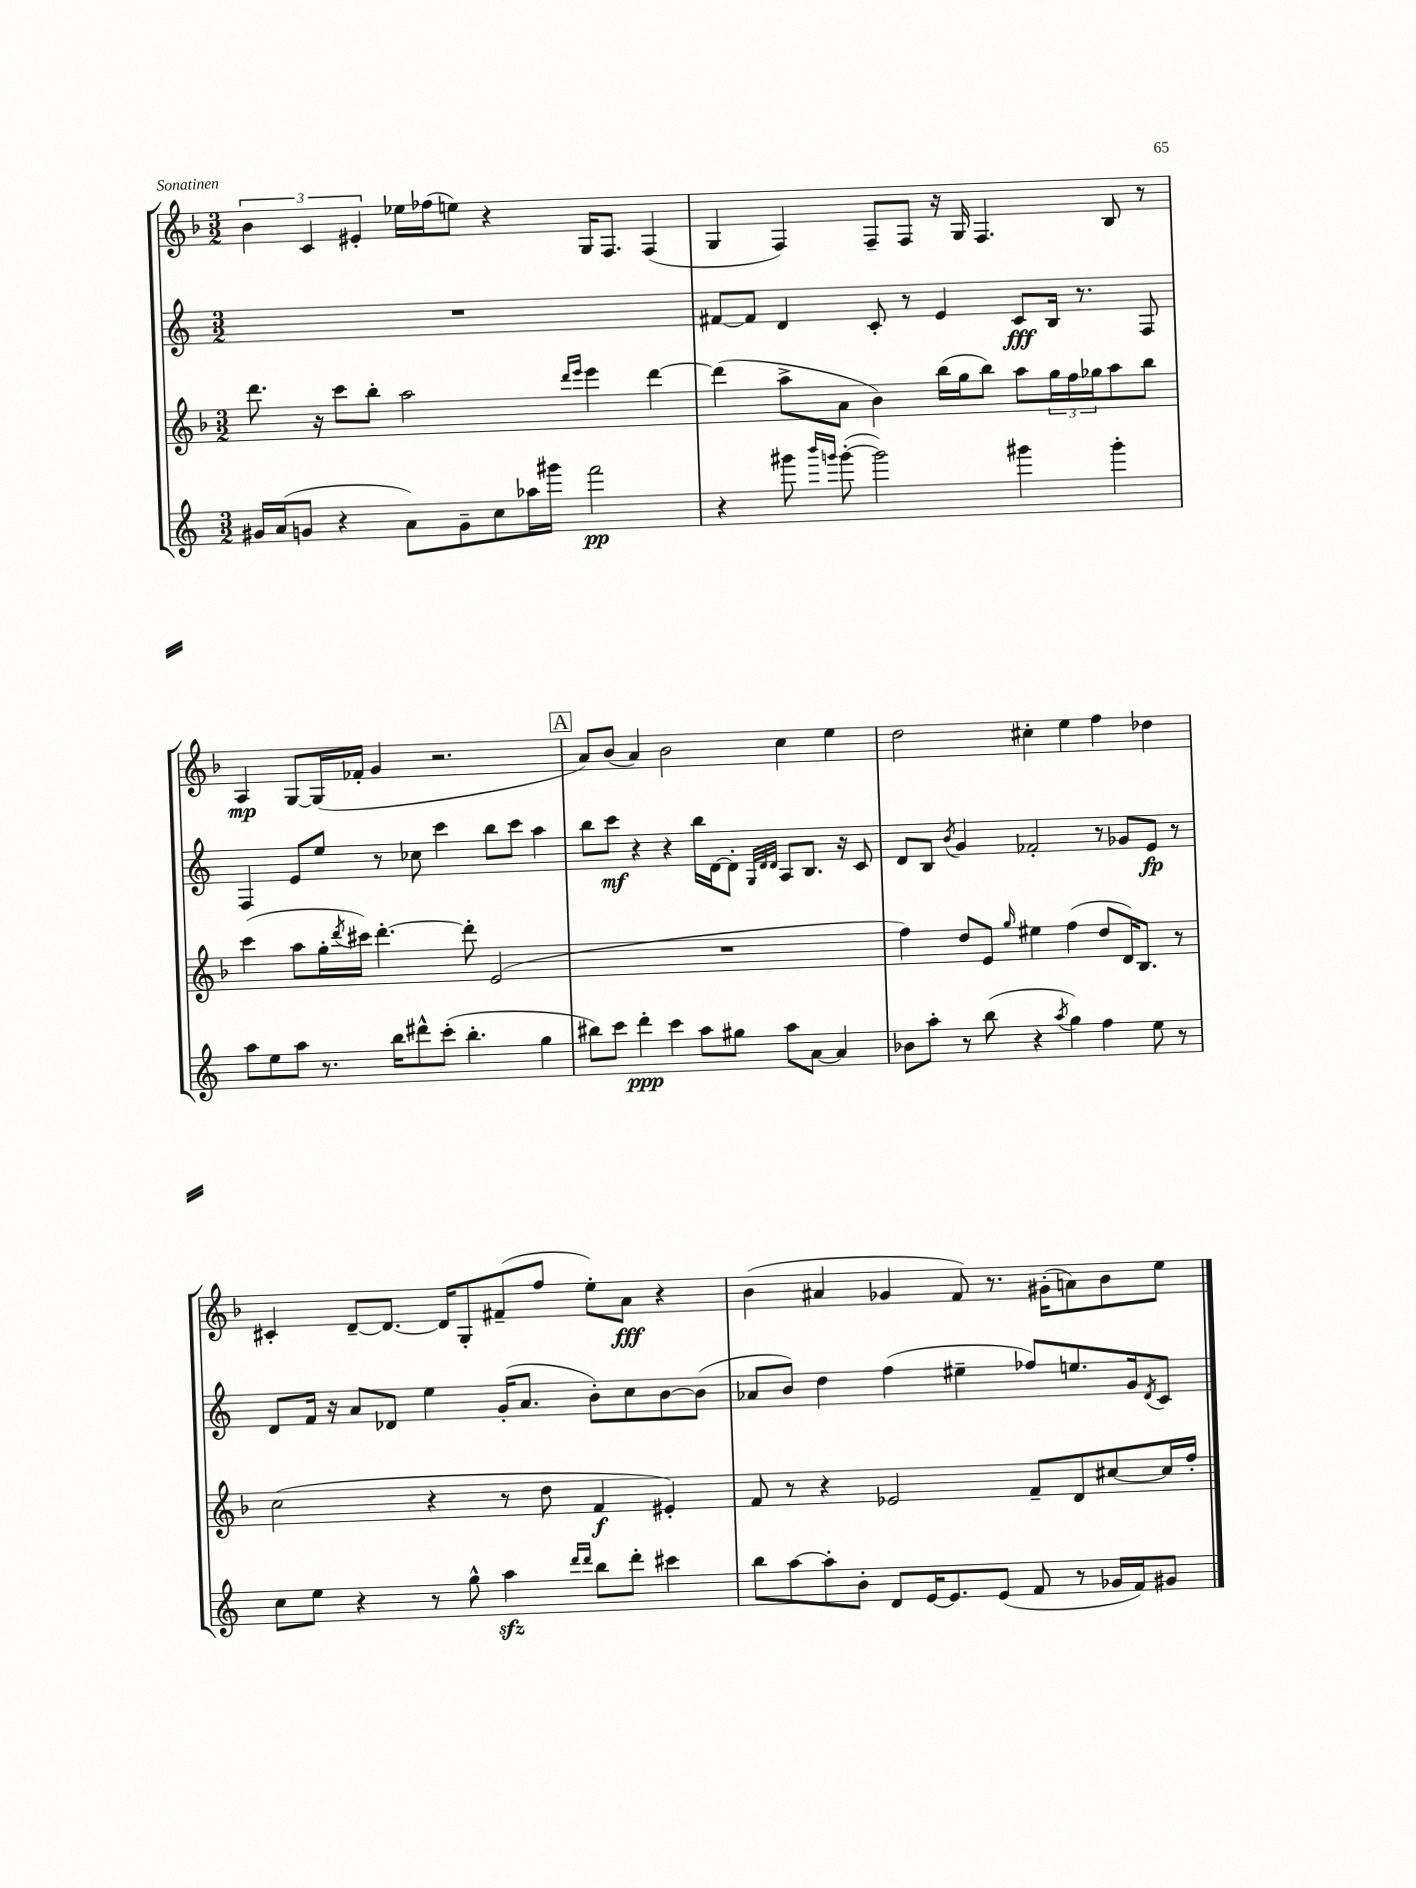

**kern	**dynam	**kern	**dynam	**kern	**dynam	**kern	**dynam
*part4	*part4	*part3	*part3	*part2	*part2	*part1	*part1
*staff4	*staff4	*staff3	*staff3	*staff2	*staff2	*staff1	*staff1
*clefG2	*	*clefG2	*	*clefG2	*	*clefG2	*
*k[]	*	*k[b-]	*	*k[]	*	*k[b-]	*
*M3/2	*	*M3/2	*	*M3/2	*	*M3/2	*
=22	=22	=22	=22	=22	=22	=22	=22
16g#X/LL	.	8.ddd\	.	1.r	.	6b-\	.
(16a/J	.	.	.	.	.	.	.
8gn/J	.	.	.	.	.	.	.
.	.	.	.	.	.	6c/	.
.	.	16r	.	.	.	.	.
4r	.	8ccc\L	.	.	.	.	.
.	.	.	.	.	.	6e#X'/	.
.	.	8bb-'\J	.	.	.	.	.
8a\L)	.	2aa\	.	.	.	16ee-X\LL	.
.	.	.	.	.	.	(16ff-X\J	.
8g~\	.	.	.	.	.	8een\J)	.
8cc\	.	.	.	.	.	4r	.
16aa-X\L	.	.	.	.	.	.	.
16ggg#X\JJ	.	.	.	.	.	.	.
.	.	16qqddd/LL	.	.	.	.	.
.	.	16qqeee/JJ	.	.	.	.	.
2fff\	pp	4eee\	.	.	.	16G/KL	.
.	.	.	.	.	.	8.F/J	.
.	.	[4ddd\	.	.	.	(4F/	.
=23	=23	=23	=23	=23	=23	=23	=23
4r	.	(4ddd\]	.	[8f#X/L	.	4G/	.
.	.	.	.	8f#/J]	.	.	.
8ggg#X\	.	8aa^\L	.	4d/	.	4F/)	.
16qqbbb/LL	.	.	.	.	.	.	.
16qqgggn/JJ	.	.	.	.	.	.	.
([8ggg'\	.	8a\J	.	.	.	.	.
2ggg\])	.	4b-\)	.	8c'/	.	8F~/L	.
.	.	.	.	8r	.	8F/J	.
.	.	(16bb-\LL	.	4e/	.	16r	.
.	.	16gg\J	.	.	.	16G/	.
.	.	8bb-\J)	.	.	.	4.F/	.
4ggg#X\	.	8aa\L	.	8c/L	fff	.	.
.	.	24gg\L	.	16B/Jk	.	.	.
.	.	24ff\	.	.	.	.	.
.	.	.	.	8.r	.	.	.
.	.	24gg-X\J	.	.	.	.	.
4ggg#'\	.	8aa\	.	.	.	8B-/	.
.	.	8bb-\J	.	8F/	.	8r	.
!!LO:LB:g=z
=24	=24	=24	=24	=24	=24	=24	=24
8aa\L	.	(4ccc\	.	4F/	.	4A/	mp
8ee\	.	.	.	.	.	.	.
8aa\J	.	8aa\L	.	8e/L	.	[8G/L	.
8.r	.	16gg'\L	.	8ee/J	.	(16G/L]	.
.	.	8qddd/	.	.	.	.	.
.	.	16ccc#X\JJ)	.	.	.	16f-X'/JJ	.
.	.	[4.ddd'\	.	8r	.	4g/	.
16bb\KL	.	.	.	.	.	.	.
8ddd#X^^\	.	.	.	8cc-X\	.	.	.
(8ccc'\J	.	.	.	4ccc\	.	2.r	.
4.bb'\	.	8ddd'\]	.	.	.	.	.
.	.	(2e/	.	8bb\L	.	.	.
.	.	.	.	8ccc\J	.	.	.
4gg\	.	.	.	4aa\	.	.	.
!!LO:REH:place=s1:t=A
=25	=25	=25	=25	=25	=25	=25	=25
8bb#X\L)	.	1.r	.	8bb\L	.	8a/L)	.
8ccc\J	.	.	.	8ccc\J	mf	(8b-/J	.
4ddd'\	ppp	.	.	4r	.	4a/)	.
4ccc\	.	.	.	4r	.	2b-\	.
8aa\L	.	.	.	16bb\LL	.	.	.
.	.	.	.	[16d\J	.	.	.
8gg#X\J	.	.	.	8d'\J]	.	.	.
.	.	.	.	32qqG/LLL	.	.	.
.	.	.	.	32qqd/	.	.	.
.	.	.	.	32qqd/JJJ	.	.	.
8aa\L	.	.	.	8A/L	.	4cc\	.
[8a\J	.	.	.	8.B/J	.	.	.
4a/]	.	.	.	.	.	4ee\	.
.	.	.	.	16r	.	.	.
.	.	.	.	8c/	.	.	.
=26	=26	=26	=26	=26	=26	=26	=26
8b-X\L	.	4ff\)	.	8d/L	.	2dd\	.
8aa'\J	.	.	.	8B/J	.	.	.
.	.	.	.	8qb/	.	.	.
8r	.	8dd/L	.	4g/	.	.	.
(8bb\	.	8e/J	.	.	.	.	.
.	.	16qqgg/	.	.	.	.	.
4r	.	4ee#X\	.	2f-X'/	.	4cc#X'\	.
8qaa/	.	.	.	.	.	.	.
4gg\)	.	(4ff\	.	.	.	4ee\	.
4ff\	.	8dd/L	.	8r	.	4ff\	.
.	.	16d/K)	.	8g-X/L	.	.	.
.	.	8.B-/J	.	.	.	.	.
8ee\	.	.	.	8e/J	fp	4dd-X\	.
8r	.	8r	.	8r	.	.	.
!!LO:LB:g=z
=27	=27	=27	=27	=27	=27	=27	=27
8cc\L	.	(2cc\	.	8d/L	.	4c#X'/	.
8ee\J	.	.	.	16f/Jk	.	.	.
.	.	.	.	16r	.	.	.
4r	.	.	.	8a/L	.	[8d~/L	.
.	.	.	.	8d-X/J	.	8.d/J_	.
8r	.	4r	.	4ee\	.	.	.
.	.	.	.	.	.	16d/KL]	.
8gg^^\	.	.	.	.	.	8G'/	.
4aazz\	.	8r	.	(16g'/KL	.	(8f#X~/	.
.	.	.	.	8.a/J	.	.	.
.	.	8dd\	.	.	.	8ff/J	.
16qqddd/LL	.	.	.	.	.	.	.
16qqddd/JJ	.	.	.	.	.	.	.
8bb\L	.	4f/	f	8b'\L)	.	8ee'\L)	.
8ddd'\J	.	.	.	8cc\	.	8a\J	fff
4ccc#X\	.	4e#X'/)	.	[8b\	.	4r	.
.	.	.	.	(8b\J]	.	.	.
=28	=28	=28	=28	=28	=28	=28	=28
8bb\L	.	8f/	.	8a-X/L	.	(4b-\	.
[8aa\	.	8r	.	8b/J)	.	.	.
8aa'\]	.	4r	.	4dd\	.	4a#X/	.
8b'\J	.	.	.	.	.	.	.
8d/L	.	2e-X/	.	(4ff\	.	4g-X/	.
[16e/K	.	.	.	.	.	.	.
8.e/]	.	.	.	.	.	.	.
.	.	.	.	4ee#X~\	.	8f/)	.
(8e/J	.	.	.	.	.	8.r	.
8f/	.	8f~/L	.	8ff-X/L)	.	.	.
.	.	.	.	.	.	(16g#X'\KL	.
8r	.	8d/	.	8.een/	.	8an\)	.
16g-X/LL	.	[8cc#X/	.	.	.	8b-\	.
16f/J)	.	.	.	16g/k	.	.	.
.	.	.	.	8qd/	.	.	.
8g#X/J	.	16cc#/L]	.	8c/J	.	8ee\J	.
.	.	16ff'/JJ	.	.	.	.	.
==	==	==	==	==	==	==	==
*-	*-	*-	*-	*-	*-	*-	*-
